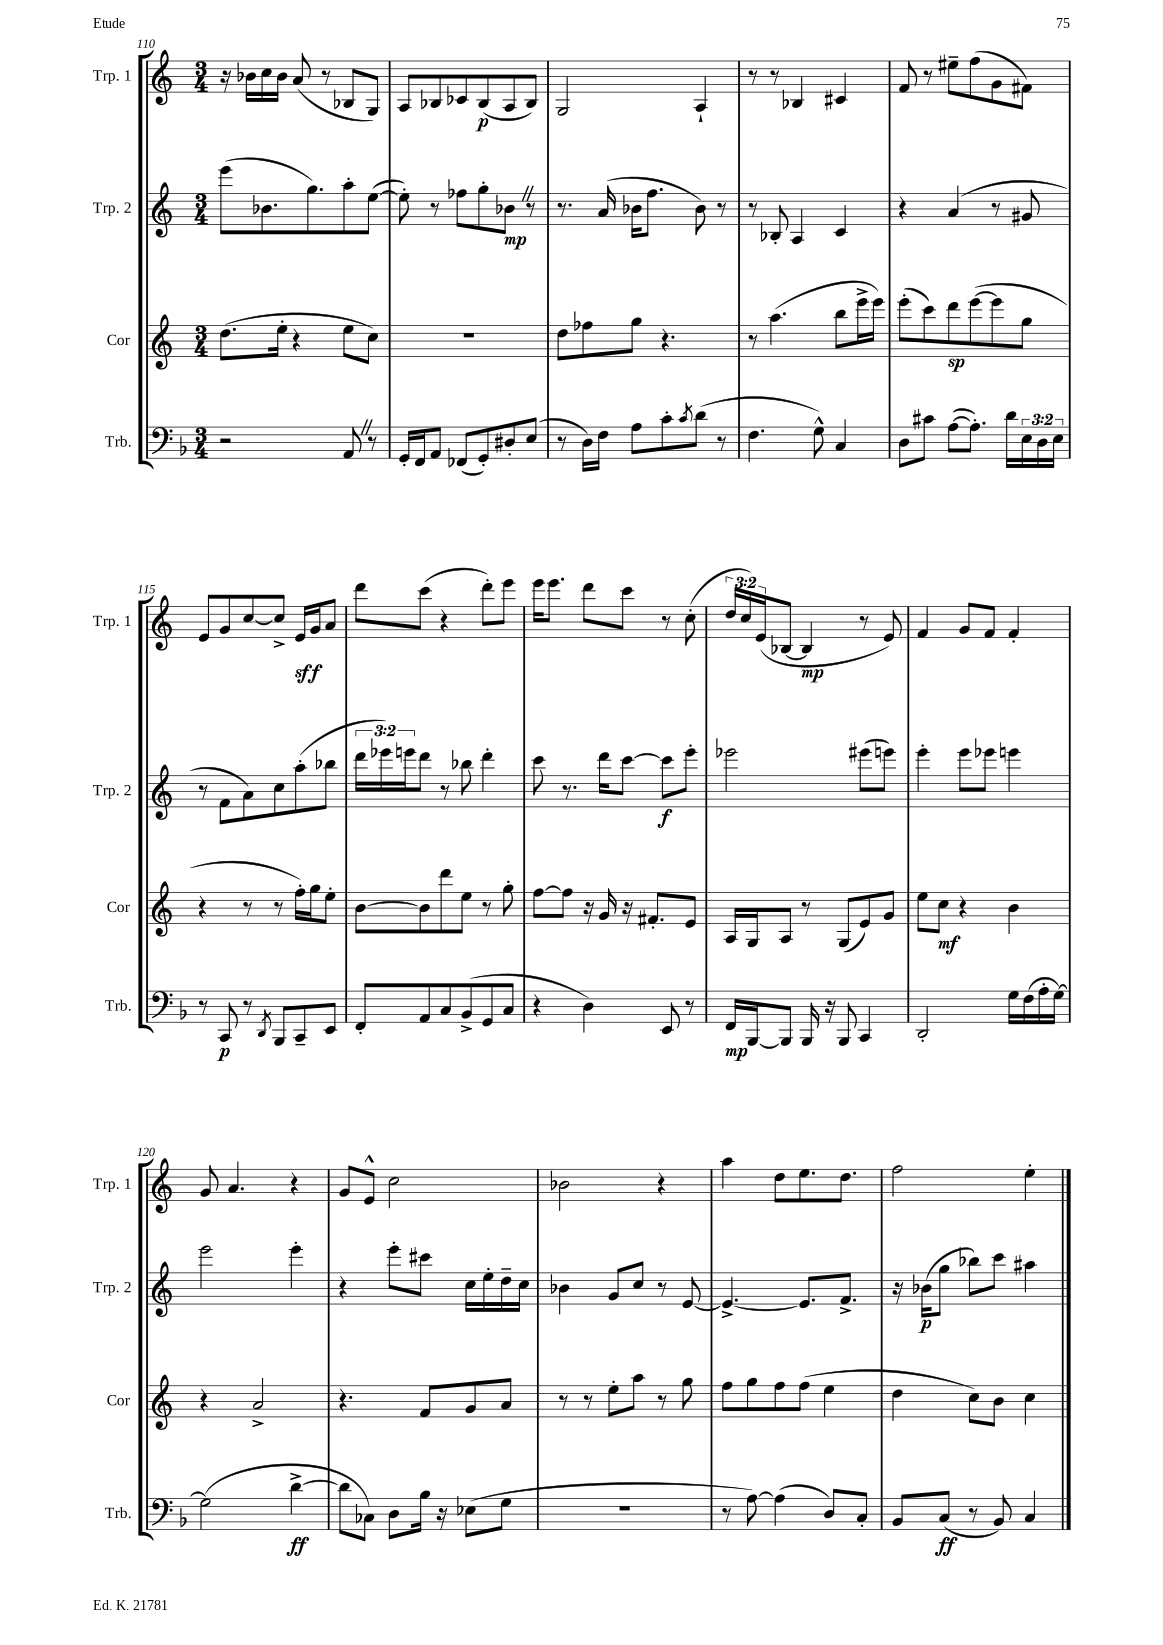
<<
\new StaffGroup <<
\new Staff = "s0" \with { instrumentName = "Trp. 1" shortInstrumentName = "Trp. 1" } {
    \clef treble \key c \major \numericTimeSignature \time 3/4 \override Staff.TupletNumber.text = #tuplet-number::calc-fraction-text
    r16 bes'16 c''16 bes'16 a'8( r8 bes8 g8) |
    a8 bes8 ces'8 bes8\p( a8 bes8) |
    g2 a4-! |
    r8 r8 bes4 cis'4 |
    f'8 r8 eis''8-- f''8( g'8 fis'8) |
    e'8 g'8 c''8~ c''8-> e'16\sff g'16 a'8 |
    d'''8 c'''8( r4 d'''8-.) e'''8 |
    e'''16 e'''8. d'''8 c'''8 r8 c''8-.( |
    \tuplet 3/2 { d''16 c''16) e'16( } bes8~ bes4\mp r8 e'8) |
    f'4 g'8 f'8 f'4-. |
    g'8 a'4. r4 |
    g'8 e'8-^ c''2 |
    bes'2 r4 |
    a''4 d''8 e''8. d''8. |
    f''2 e''4-. \bar "|." |
}
\new Staff = "s1" \with { instrumentName = "Trp. 2" shortInstrumentName = "Trp. 2" } {
    \clef treble \key c \major \numericTimeSignature \time 3/4 \override Staff.TupletNumber.text = #tuplet-number::calc-fraction-text
    e'''8( bes'8. g''8.) a''8-. e''8~( |
    e''8-.) r8 fes''8 g''8-. bes'8\mp \once \override BreathingSign.text = \markup { \musicglyph "scripts.caesura.straight" } \breathe r8 |
    r8. a'16( bes'16 f''8. bes'8) r8 |
    r8 bes8-. a4 c'4 |
    r4 a'4( r8 gis'8 |
    r8 f'8 a'8) c''8 a''8-.( bes''8 |
    \tuplet 3/2 { d'''16 ees'''16) e'''16 } d'''8 r8 bes''8 d'''4-. |
    c'''8 r8. d'''16 c'''8~ c'''8\f e'''8-. |
    ees'''2 eis'''8( e'''8) |
    e'''4-. e'''8 ees'''8 e'''4 |
    e'''2 e'''4-. |
    r4 e'''8-. cis'''8 c''16 e''16-. d''16-- c''16 |
    bes'4 g'8 c''8 r8 e'8~ |
    e'4.~-> e'8. f'8.-> |
    r16 bes'16\p( g''8 bes''8) c'''8 ais''4 \bar "|." |
}
\new Staff = "s2" \with { instrumentName = "Cor" shortInstrumentName = "Cor" } {
    \clef treble \key c \major \numericTimeSignature \time 3/4
    d''8.( e''16-. r4 e''8 c''8) |
    R2. |
    d''8 fes''8 g''8 r4. |
    r8 a''4.( b''8 e'''16-> e'''16) |
    e'''8-.( c'''8) d'''8\sp e'''8~( e'''8 g''8 |
    r4 r8 r8 f''16-.) g''16 e''8-. |
    b'8~ b'8 d'''8 e''8 r8 g''8-. |
    f''8~ f''8 r16 g'16 r16 fis'8.-. e'8 |
    a16 g16 a8 r8 g8( e'8) g'8 |
    e''8 c''8\mf r4 b'4 |
    r4 a'2-> |
    r4. f'8 g'8 a'8 |
    r8 r8 e''8-. a''8 r8 g''8 |
    f''8 g''8 f''8 f''8( e''4 |
    d''4 c''8) b'8 c''4 \bar "|." |
}
\new Staff = "s3" \with { instrumentName = "Trb." shortInstrumentName = "Trb." } {
    \clef bass \key f \major \numericTimeSignature \time 3/4 \override Staff.TupletNumber.text = #tuplet-number::calc-fraction-text
    r2 a,8 \once \override BreathingSign.text = \markup { \musicglyph "scripts.caesura.straight" } \breathe r8 |
    g,16-. f,16 a,8 fes,8( g,8-.) dis8-. e8( |
    r8 d16) f16 a8 c'8-. \acciaccatura { c'8 } d'8( r8 |
    f4. g8-^) c4 |
    d8 cis'8 a8~( a8.-.) d'16 \tuplet 3/2 { e16 d16 e16 } |
    r8 c,8\p r8 \acciaccatura { d,8 } bes,,8 c,8-- e,8 |
    f,8-. a,8 c8 bes,8->( g,8 c8 |
    r4 d4) e,8 r8 |
    f,16\mp bes,,16~ bes,,8 bes,,16 r16 bes,,8 c,4 |
    d,2-. g16 f16( a16-. g16~) |
    g2( d'4~->\ff |
    d'8 ces8) d8 bes16 r16 ees8( g8 |
    R2. |
    r8 a8~) a4( d8) c8-. |
    bes,8 c8\ff( r8 bes,8) c4 \bar "|." |
}
>>
>>
\layout { \context { \Score currentBarNumber = #110 } }
